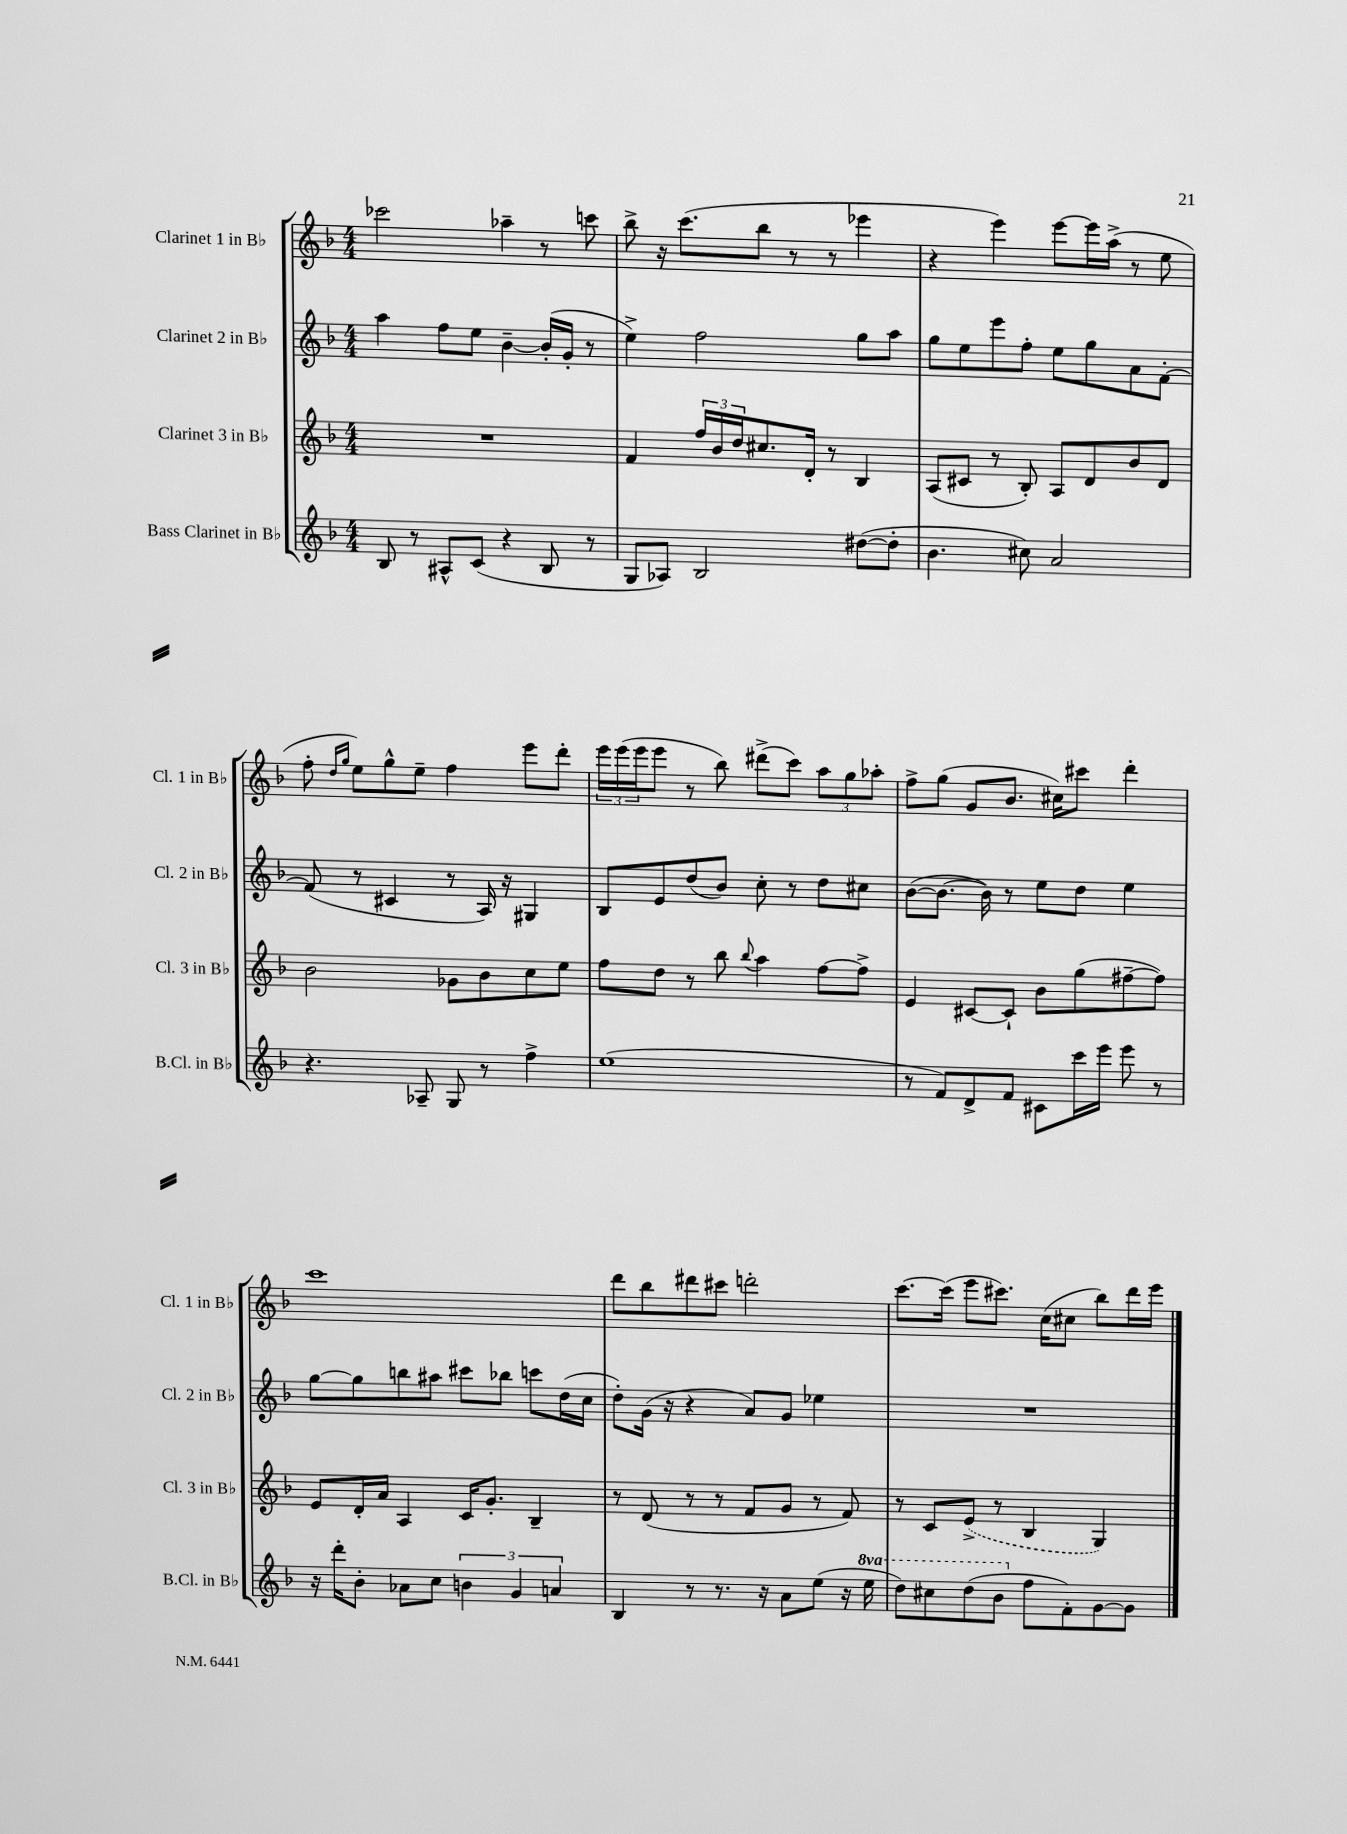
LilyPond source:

<<
\new StaffGroup <<
\new Staff = "s0" \with { instrumentName = "Clarinet 1 in Bb" shortInstrumentName = "Cl. 1 in Bb" } {
    \clef treble \key f \major \numericTimeSignature \time 4/4
    ces'''2 aes''4-- r8 c'''8 |
    bes''8-> r16 c'''8.( bes''8 r8 r8 ees'''4 |
    r4 e'''4) e'''8~ e'''16 a''16->( r8 e''8 |
    f''8-. \grace { d''16 g''16 } e''8) g''8-^ e''8-- f''4 e'''8 d'''8-. |
    \tuplet 3/2 { e'''16 e'''16( e'''16 } e'''8 r8 bes''8) dis'''8->( c'''8) \tuplet 3/2 { a''8 g''8 aes''8-. } |
    f''8-> g''8( g'8 bes'8. cis''16) cis'''8 d'''4-. |
    c'''1 |
    d'''8 bes''8 dis'''8 cis'''8 d'''2-. |
    c'''8.~ c'''16( e'''8 cis'''8.) c''16( cis''8 bes''8) d'''16 e'''16 \bar "|." |
}
\new Staff = "s1" \with { instrumentName = "Clarinet 2 in Bb" shortInstrumentName = "Cl. 2 in Bb" } {
    \clef treble \key f \major \numericTimeSignature \time 4/4
    a''4 f''8 e''8 bes'4~-- bes'16-.( g'16-. r8 |
    e''4->) f''2 g''8 a''8 |
    g''8 e''8 e'''8 f''8-. e''8 g''8 a'8 f'8~-. |
    f'8( r8 cis'4 r8 a16) r16 gis4 |
    bes8 e'8 d''8( bes'8) c''8-. r8 d''8 cis''8 |
    bes'8~( bes'8.~ bes'16) r8 e''8 d''8 e''4 |
    g''8~ g''8 b''8 ais''8 cis'''8 bes''8 c'''8 d''16( c''16 |
    d''8-.) g'16( r16 r4 a'8) g'8 ees''4 |
    R1 \bar "|." |
}
\new Staff = "s2" \with { instrumentName = "Clarinet 3 in Bb" shortInstrumentName = "Cl. 3 in Bb" } {
    \clef treble \key f \major \numericTimeSignature \time 4/4
    R1 |
    f'4 \tuplet 3/2 { f''16 bes'16 d''16 } cis''8. d'16-. r8 bes4 |
    a8( cis'8 r8 bes8-.) a8 d'8 bes'8 d'8 |
    bes'2 ges'8 bes'8 c''8 e''8 |
    f''8 d''8 r8 bes''8 \appoggiatura { bes''8 } a''4 f''8~ f''8-> |
    e'4 cis'8~ cis'8-! bes'8 g''8( fis''8~-- fis''8) |
    e'8 d'16-. a'16 a4 c'16 g'8.-. bes4-- |
    r8 d'8( r8 r8 f'8 g'8 r8 f'8) |
    r8 c'8 \once \slurDashed e'8->( r8 bes4 g4) \bar "|." |
}
\new Staff = "s3" \with { instrumentName = "Bass Clarinet in Bb" shortInstrumentName = "B.Cl. in Bb" } {
    \clef treble \key f \major \numericTimeSignature \time 4/4 \set Staff.ottavationMarkups = #ottavation-simple-ordinals
    bes8 r8 ais8-^ c'8( r4 bes8 r8 |
    g8 aes8) bes2 dis''8~( dis''8-. |
    bes'4. cis''8) a'2 |
    r4. aes8-- g8 r8 f''4-> |
    e''1( |
    r8 f'8) d'8-> f'8 cis'8 c'''16 e'''16 e'''8 r8 |
    r16 d'''16-. bes'8-. aes'8 c''8 \tuplet 3/2 { b'4 g'4 a'4 } |
    bes4 r8 r8. r16 a'8 e''8( r16 \ottava #1 e'''16 |
    d'''8) cis'''8 d'''8( bes''8 \ottava #0 f''8 f'8-.) g'8~ g'8 \bar "|." |
}
>>
>>
\layout { \context { \Score \remove "Bar_number_engraver" } }
